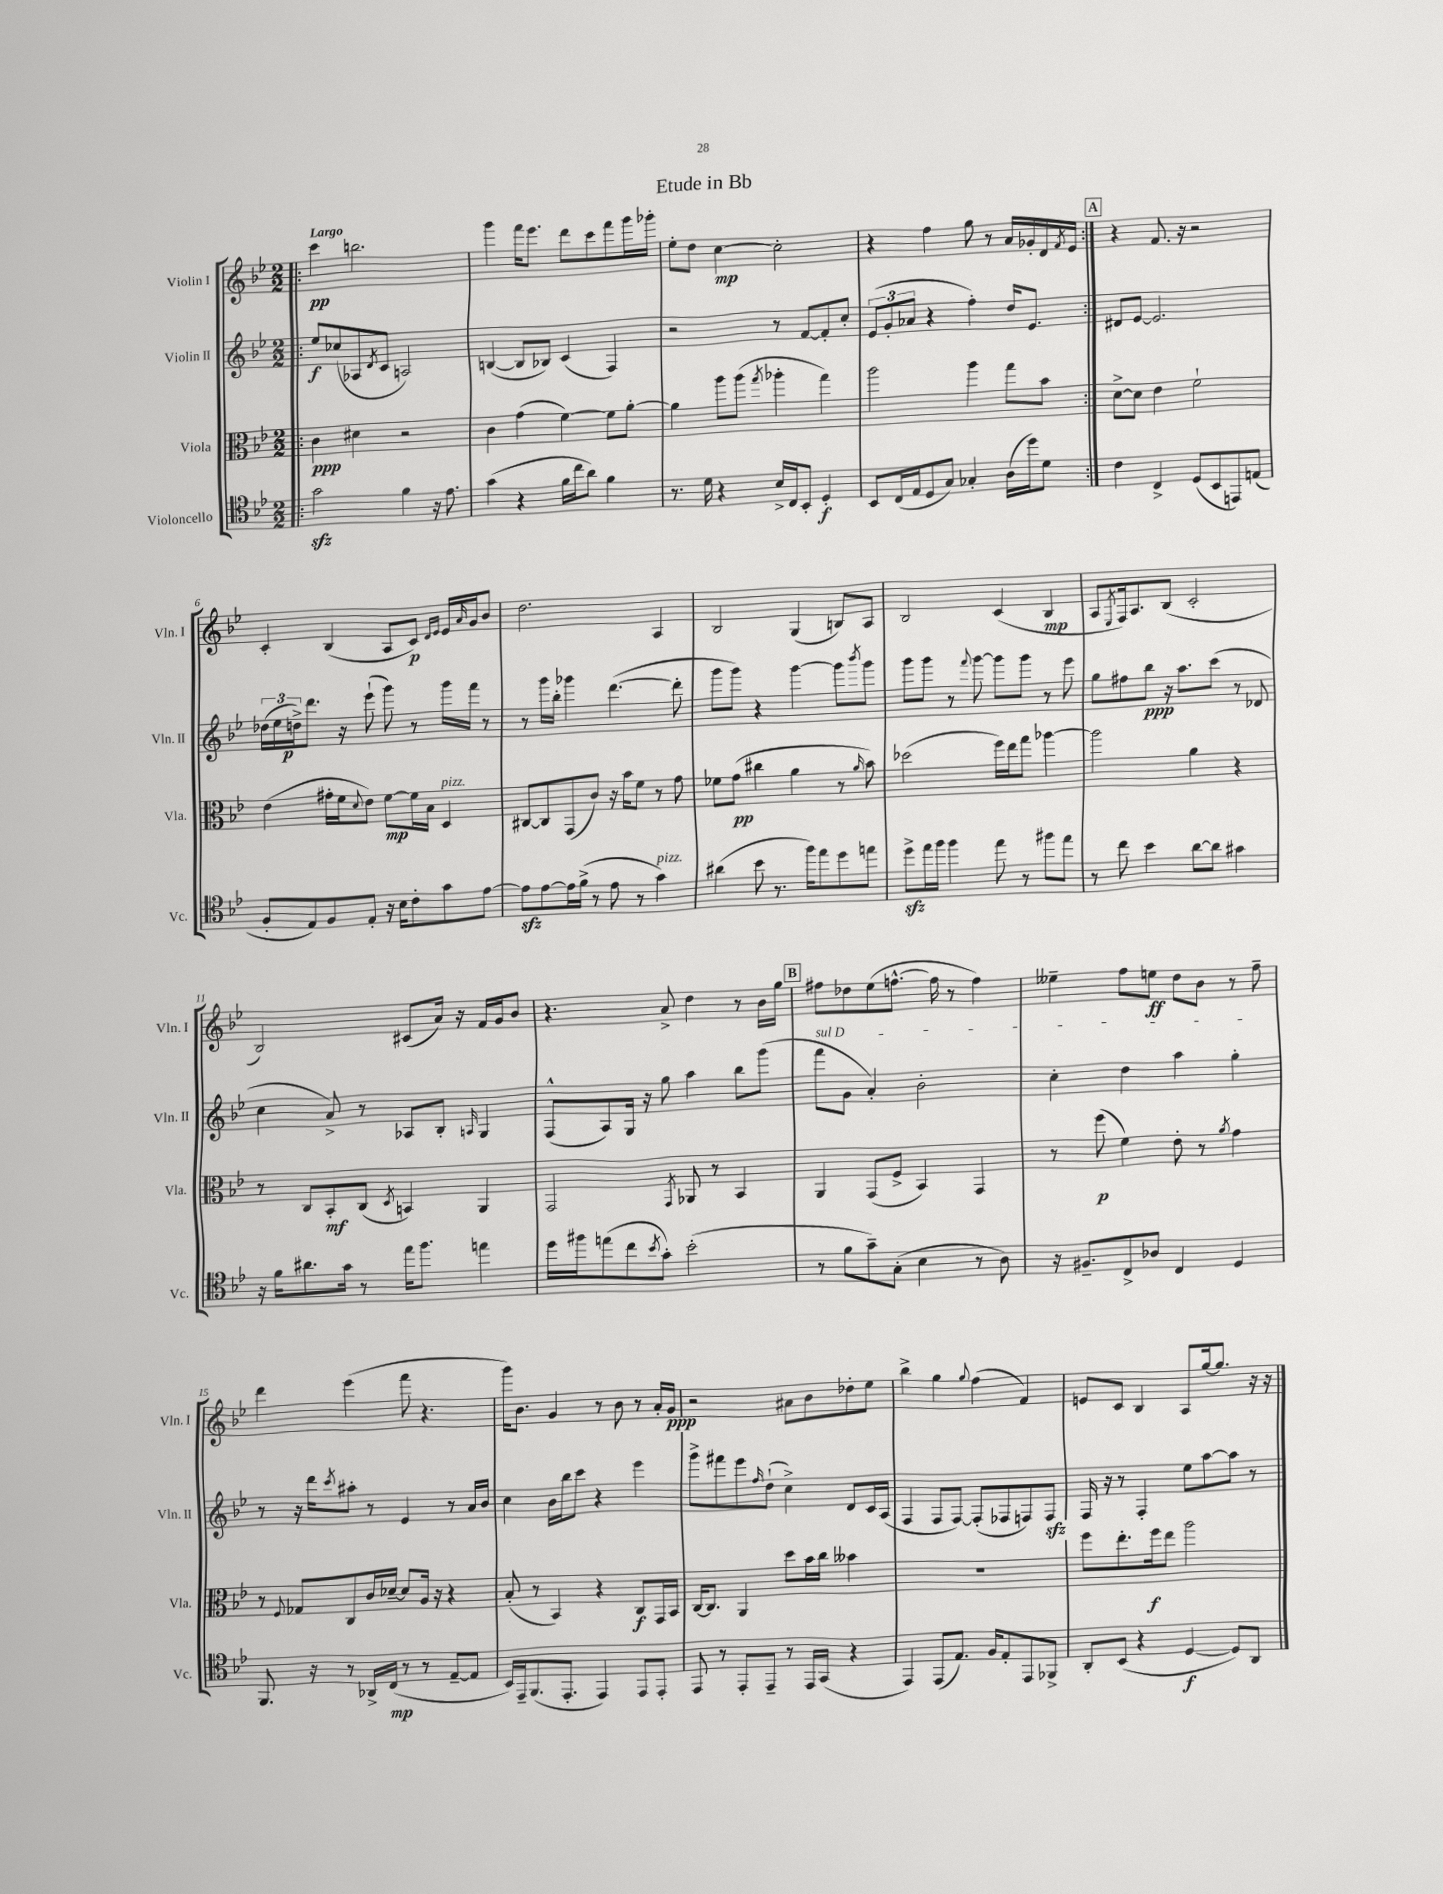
\header { title = "Etude in Bb" }
<<
\new StaffGroup <<
\new Staff = "s0" \with { instrumentName = "Violin I" shortInstrumentName = "Vln. I" } {
    \clef treble \key bes \major \numericTimeSignature \time 2/2 \tempo "Largo"
    \repeat volta 2 { \bar ".|:" c'''4\pp b''2. |
    g'''4 f'''16 ees'''8. d'''8 c'''8 f'''8 g'''16 ges'''16-. |
    ees''8-. d''8 c''4~\mp c''2-. |
    r4 f''4 g''8 r8 a'16 ges'16-. d'16 \acciaccatura { f'8 } ees'16 | }
    \mark \markup { \box "A" } r4 f'8. r16 r2 |
    c'4-. bes4( a8 c'8\p) \grace { d'16 ees'16 } ees'16 \grace { a'16 } g'16 bes'8 |
    d''2. a4 |
    bes2 g4( b8) a8 |
    bes2 c'4( bes4\mp |
    a8 \acciaccatura { ees8 } f16) a8. bes8( c'2-. |
    bes2) cis'8( a'16) r16 f'16 g'16 bes'8 |
    r4. a'8-> d''4 r8 bes'16 g''16 |
    \mark \markup { \box "B" } fis''8 des''8 ees''8( f''8.~-^ f''16 r8 f''4) |
    eeses''4-- f''8 e''8\ff d''8 bes'8 r8 f''8-- |
    d'''4 ees'''4( f'''8 r4. |
    g'''16) bes'8. g'4 r8 bes'8 r8 a'16-. g'16\ppp |
    r2 ais'8 bes'8 des''8-. ees''8 |
    bes''4-> g''4 \appoggiatura { g''8 } f''4( f'4) |
    e'8 c'8 bes4 a8 g''16~ g''8. r16 r16 \bar "|." |
}
\new Staff = "s1" \with { instrumentName = "Violin II" shortInstrumentName = "Vln. II" } {
    \clef treble \key bes \major \numericTimeSignature \time 2/2
    \repeat volta 2 { \bar ".|:" ees''8\f ces''8( aes8 \acciaccatura { d'8 } c'8 a2) |
    b4~( b8 bes8) c'4( f4) |
    r2 r8 f'8~ f'8-. c''8-. |
    \tuplet 3/2 { ees'8( g'8-. aes'8 } r4 f''4-.) d''16 ees'8. | }
    \mark \markup { \box "A" } dis'8 ees'8~ ees'2. |
    \tuplet 3/2 { des''16( ees''16 d''16->\p) } d'''8. r16 ees'''8-!( g'''8) r8 g'''16 f'''16 r8 |
    r8 g'''16 bes''16-. ges'''4 d'''4.~( d'''8-. |
    g'''8 g'''8) r4 g'''4~ g'''8 \acciaccatura { bes'''8 } g'''8 |
    g'''8 g'''8 r8 \appoggiatura { f'''8 } g'''8~ g'''8 g'''8 r8 ees'''8 |
    g''8 fis''8 bes''8\ppp r16 a''8. c'''8( r8 des'8 |
    c''4 a'8->) r8 aes8 bes8-. \grace { a16 } g4 |
    f8-^( a8) g16 r16 g''8 a''4 bes''8 g'''8( |
    \mark \markup { \box "B" } \once \override TextSpanner.bound-details.left.text = \markup { \italic "sul D" } f'''8\startTextSpan g'8 a'4-.) bes'2-. |
    c''4-. d''4 a''4 g''4-.\stopTextSpan |
    r8 r16 d'''16 \acciaccatura { c'''8 } ais''8-. r8 ees'4 r8 a'16 bes'16 |
    c''4 bes'16 bes''16 c'''8 r4 ees'''4 |
    g'''8-> fis'''8 ees'''8 \grace { f''16 } d''8-!( c''4->) d'8 c'16 a16( |
    f4 f8 f8~) f8-.( fes8 f8) f8\sfz |
    f16 r16 r8 f4-. ees''8 a''8~ a''8 r8 \bar "|." |
}
\new Staff = "s2" \with { instrumentName = "Viola" shortInstrumentName = "Vla." } {
    \clef alto \key bes \major \numericTimeSignature \time 2/2
    \repeat volta 2 { \bar ".|:" c'4\ppp dis'4 r2 |
    c'4 g'4( f'4~) f'8 a'8~-. |
    a'4 a''8 a''8( \acciaccatura { g''8 } aes''4-. g''4) |
    a''2 a''4 g''8 bes'8 | }
    \mark \markup { \box "A" } d'8~-> d'8 ees'4 f'2-! |
    ees'4( gis'16-. f'16 \appoggiatura { d'8 } ees'8) f'8~\mp f'16 bes16 d4^\markup { \italic "pizz." } |
    cis8~ cis8 g,8( c'8) r16 bes'16 f'8 r8 g'8 |
    fes'8 g'8\pp( cis''4 a'4 r8 \grace { a'16 } bes'8) |
    des''2( f''16) ees''16 g''8 aes''4~ |
    aes''2 a'4 r4 |
    r8 c8 bes,8-.\mf c8( \acciaccatura { d8 } b,4) a,4 |
    g,2 \acciaccatura { g,8 } aes,8 r8 bes,4 |
    \mark \markup { \box "B" } a,4 g,8( f8-> bes,4) g,4 |
    r8 f''8\p( f'4) ees'8-. r8 \acciaccatura { a'8 } g'4 |
    r8 \appoggiatura { f8 } ges8 c8 c'16 des'16~-- des'8 a16 r16 r4 |
    bes8-.( r8 bes,4) r4 c8\f g,16 bes,16 |
    c16~ c8. a,4 d''8 bes'16 c''16 beses'4 |
    R1 |
    f''8 ees''8.-. f''16\f ees''8 a''2 \bar "|." |
}
\new Staff = "s3" \with { instrumentName = "Violoncello" shortInstrumentName = "Vc." } {
    \clef tenor \key bes \major \numericTimeSignature \time 2/2
    \repeat volta 2 { \bar ".|:" g'2\sfz f'4 r16 ees'8. |
    g'4( r4 f'16 c''16 a'8) f'4 |
    r8. d'16 r4 bes16-> c16 bes,8-. d4-.\f |
    bes,8 c16( ees16 d8 g8) ges4-. a16( d''16) d'8 | }
    \mark \markup { \box "A" } c'4 c4-> d8( bes,8 e,8) e8( |
    f8-. ees8) f8 ees8-. r16 bes16 c'8-. g'8 ees'8~ |
    ees'8\sfz ees'8~ ees'16 f'16->( r8 ees'8 r8 g'4^\markup { \italic "pizz." }) |
    ais'4( bes'8 r8. f''16) ees''8 d''8 e''8 |
    d''8->\sfz ees''16 f''16 f''4 ees''8 r8 fis''8 ees''8 |
    r8 c''8 bes'4 a'8~ a'8 gis'4 |
    r16 f'16 ais'8. g'16 r8 ees''16 f''8. e''4 |
    d''16 fis''16 e''8( c''8 \acciaccatura { bes'8 } g'8-.) bes'2-.( |
    \mark \markup { \box "B" } r8 f'8 g'8--) g8-.( bes4 r8 a8) |
    r16 fis8.-- c8-> aes8 c4 d4 |
    f,8. r16 r8 aes,16-> c16\mp( r8 r8 ees8~-- ees8 |
    bes,16) ees,16-- f,8.( ees,8.-. ees,4) ees,8 ees,8-. |
    ees,8 r8 ees,8-. ees,8-- r8 ees,16 g,16( r4 |
    ees,4) ees,8( ees8.) f16 ees8-. ees,8 fes,8-> |
    a,8-. bes,8( r4 d4~\f d8) a,8 \bar "|." |
}
>>
>>
